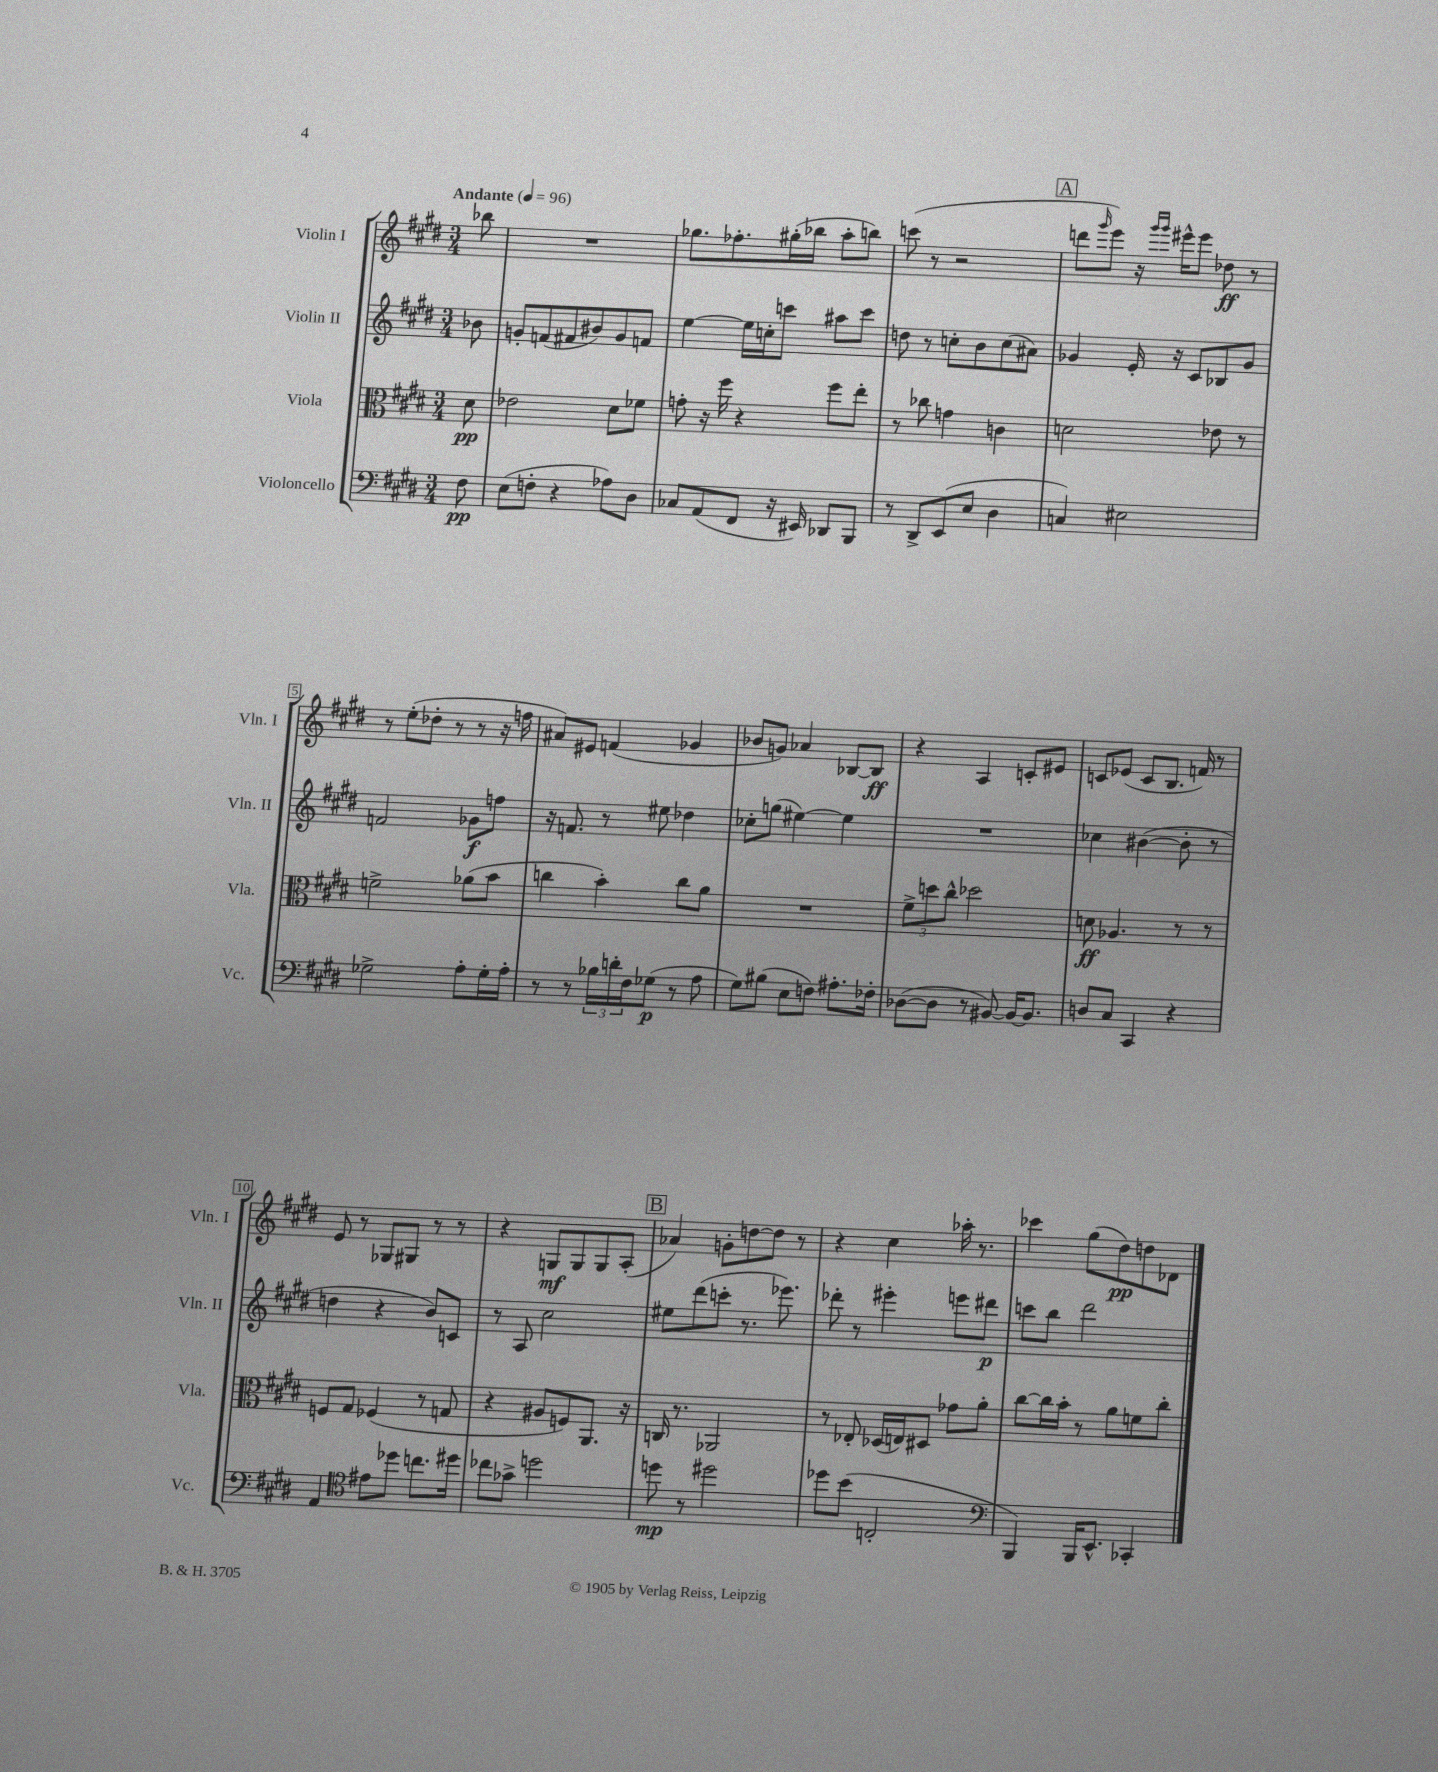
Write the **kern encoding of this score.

**kern	**dynam	**kern	**dynam	**kern	**dynam	**kern	**dynam
*part4	*part4	*part3	*part3	*part2	*part2	*part1	*part1
*staff4	*staff4	*staff3	*staff3	*staff2	*staff2	*staff1	*staff1
*I"Violoncello	*	*I"Viola	*	*I"Violin II	*	*I"Violin I	*
*I'Vc.	*	*I'Vla.	*	*I'Vln. II	*	*I'Vln. I	*
*clefF4	*	*clefC3	*	*clefG2	*	*clefG2	*
*k[f#c#g#d#]	*	*k[f#c#g#d#]	*	*k[f#c#g#d#]	*	*k[f#c#g#d#]	*
*M3/4	*	*M3/4	*	*M3/4	*	*M3/4	*
*MM96	*	*MM96	*	*MM96	*	*MM96	*
=	=	=	=	=	=	=	=
!	!	!	!	!	!	!LO:TX:a:B:t=Andante	!
8F#\	pp	8d#\	pp	8b-X\	.	8bb-X\	.
=1	=1	=1	=1	=1	=1	=1	=1
(8E\L	.	2e-X\	.	8gn'/L	.	2.r	.
8Fn'\J	.	.	.	(8fn/	.	.	.
4r	.	.	.	8f#X/	.	.	.
.	.	.	.	8b#X/)	.	.	.
8A-X\L)	.	8d#\L	.	8g/	.	.	.
8D#\J	.	8f-X\J	.	8fn/J	.	.	.
=2	=2	=2	=2	=2	=2	=2	=2
8C-X/L	.	8gn'\	.	[4ee\	.	8.gg-X\L	.
(8AA/	.	16r	.	.	.	.	.
.	.	16ff#\	.	.	.	8.ff-X'\	.
8FF#/J	.	4r	.	16ee\LL]	.	.	.
.	.	.	.	16ccn'\J	.	.	.
16r	.	.	.	8cccn\J	.	(16gg#X'\L	.
16EE#X/)	.	.	.	.	.	16bb-X\JJ	.
8DD-X/L	.	8ff#\L	.	8aa#X\L	.	8aa'\L	.
8BBB/J	.	8ee'\J	.	8ccc\J	.	8bbn\J)	.
=3	=3	=3	=3	=3	=3	=3	=3
8r	.	8r	.	8ddn\	.	(8cccn\	.
8DD#^/L	.	8cc-X\	.	8r	.	8r	.
(8EE/	.	4gn\	.	8ccn'\L	.	2r	.
8E/J	.	.	.	8b\	.	.	.
4D#\	.	4cn\	.	(8cc\	.	.	.
.	.	.	.	8a#X\J)	.	.	.
!!LO:REH:place=s1:t=A
=4	=4	=4	=4	=4	=4	=4	=4
4Cn/)	.	2dn\	.	4g-X/	.	8dddn\L	.
.	.	.	.	.	.	16qqggg#/	.
.	.	.	.	.	.	8eee\J)	.
2E#X\	.	.	.	16e'/	.	16r	.
.	.	.	.	.	.	16qqggg#/LL	.
.	.	.	.	.	.	16qqggg#/JJ	.
.	.	.	.	16r	.	16eee#X^^\KL	.
.	.	.	.	8c#/L	.	8eee#\J	.
.	.	8e-X\	.	8B-X/	.	8dd-X\	ff
.	.	8r	.	8g-/J	.	8r	.
!!LO:LB:g=z
=5	=5	=5	=5	=5	=5	=5	=5
2G-X^\	.	2fn^\	.	2fn/	.	8r	.
.	.	.	.	.	.	(8ee'\L	.
.	.	.	.	.	.	8dd-X'\J	.
.	.	.	.	.	.	8r	.
8A'\L	.	(8a-X\L	.	8g-X\L	f	8r	.
16G-'\L	.	8b\J	.	8ffn\J	.	16r	.
16A'\JJ	.	.	.	.	.	16ffn\	.
=6	=6	=6	=6	=6	=6	=6	=6
8r	.	4ccn\	.	16r	.	8a#X/L)	.
.	.	.	.	8.fn/	.	.	.
8r	.	.	.	.	.	8e#X/J	.
24B-X\LL	.	4b'\)	.	8r	.	(4fn/	.
24dn'\	.	.	.	.	.	.	.
24F#\J	.	.	.	.	.	.	.
(8G-X\J	p	.	.	8ee#X\	.	.	.
8r	.	8cc\L	.	4dd-X\	.	4g-X/	.
8A\	.	8a\J	.	.	.	.	.
=7	=7	=7	=7	=7	=7	=7	=7
8G#\L)	.	2.r	.	8cc-X'\L	.	8b-X/L	.
(8B#X\J	.	.	.	(8ggn\J	.	8gn/J)	.
8E\L	.	.	.	[4ee#X\)	.	4a-X/	.
8Fn\J)	.	.	.	.	.	.	.
8.A#X'\L	.	.	.	4ee#\]	.	[8B-X/L	.
.	.	.	.	.	.	8B-/J]	ff
16F-X'\Jk	.	.	.	.	.	.	.
=8	=8	=8	=8	=8	=8	=8	=8
([8D-X\L	.	12f#^\L	.	2.r	.	4r	.
.	.	12ddn\	.	.	.	.	.
8D-\J]	.	.	.	.	.	.	.
.	.	12cc#^^\J	.	.	.	.	.
8r	.	2dd-X\	.	.	.	4A/	.
[8BB#X/)	.	.	.	.	.	.	.
16BB#/KL_	.	.	.	.	.	8cn'/L	.
8.BB#/J]	.	.	.	.	.	.	.
.	.	.	.	.	.	8e#X/J	.
=9	=9	=9	=9	=9	=9	=9	=9
8Dn/L	.	8dn\	ff	4cc-X\	.	8cn/L	.
8C#/J	.	4.A-X/	.	.	.	(8e-X/J	.
4CC#/	.	.	.	([4b#X\	.	8c/L	.
.	.	.	.	.	.	8.B/J	.
4r	.	8r	.	8b#'\]	.	.	.
.	.	.	.	.	.	16fn/)	.
.	.	8r	.	8r	.	8r	.
!!LO:LB:g=z
=10	=10	=10	=10	=10	=10	=10	=10
4AA/	.	8Fn/L	.	4ddn\	.	8e/	.
.	.	8G#/J	.	.	.	8r	.
*clefC4	*	*	*	*	*	*	*
8e#X\L	.	(4F-X/	.	4r	.	8G-X/L	.
8dd-X\J	.	.	.	.	.	8G#X/J	.
8.ccn\L	.	8r	.	8b/L)	.	8r	.
.	.	8Gn/	.	8cn/J	.	8r	.
16dd#X\Jk	.	.	.	.	.	.	.
=11	=11	=11	=11	=11	=11	=11	=11
8cc-X\L	.	4r	.	8r	.	4r	.
8g-X^\J	.	.	.	8A/	.	.	.
2ddn\	.	8A#X/L	.	2cc#\	.	8Gn/L	mf
.	.	8Fn/)	.	.	.	8G/	.
.	.	8.AA/J	.	.	.	8G/	.
.	.	.	.	.	.	(8A'/J	.
.	.	16r	.	.	.	.	.
!!LO:REH:place=s1:t=B
=12	=12	=12	=12	=12	=12	=12	=12
8ddn\	mp	16Cn/	.	8ee#X\L	.	4a-X/)	.
.	.	8.r	.	.	.	.	.
8r	.	.	.	(8ddd#\	.	.	.
2dd#X\	.	2AA-X/	.	8cccn'\J	.	8gn'\L	.
.	.	.	.	8.r	.	[8ddn\	.
.	.	.	.	.	.	8dd\J]	.
.	.	.	.	8.eee-X\)	.	.	.
.	.	.	.	.	.	8r	.
=13	=13	=13	=13	=13	=13	=13	=13
8dd-X\L	.	8r	.	8ddd-X'\	.	4r	.
(8b\J	.	8E-X'/	.	8r	.	.	.
2Cn'/	.	(16D-X/LL	.	4eee#X'\	.	4cc#\	.
.	.	16En/J)	.	.	.	.	.
.	.	8D#X/J	.	.	.	.	.
.	.	8g-X\L	.	8eeen\L	.	16aa-X'\	.
.	.	.	.	.	.	8.r	.
.	.	8a'\J	.	8ddd#X\J	p	.	.
=14	=14	=14	=14	=14	=14	=14	=14
*clefF4	*	*	*	*	*	*	*
4BBB/)	.	[8cc#\L	.	8cccn\L	.	4ccc-X\	.
.	.	16cc#\L]	.	8bb\J	.	.	.
.	.	16b'\JJ	.	.	.	.	.
16BBB/KL	.	8r	.	2ddd#\	.	(8gg#\L	.
8.EE^^/J	.	.	.	.	.	.	.
.	.	8a\L	.	.	.	8dd#\)	pp
4CC-X'/	.	8fn\	.	.	.	8ddn\	.
.	.	8cc#'\J	.	.	.	8d-X\J	.
==	==	==	==	==	==	==	==
*-	*-	*-	*-	*-	*-	*-	*-
